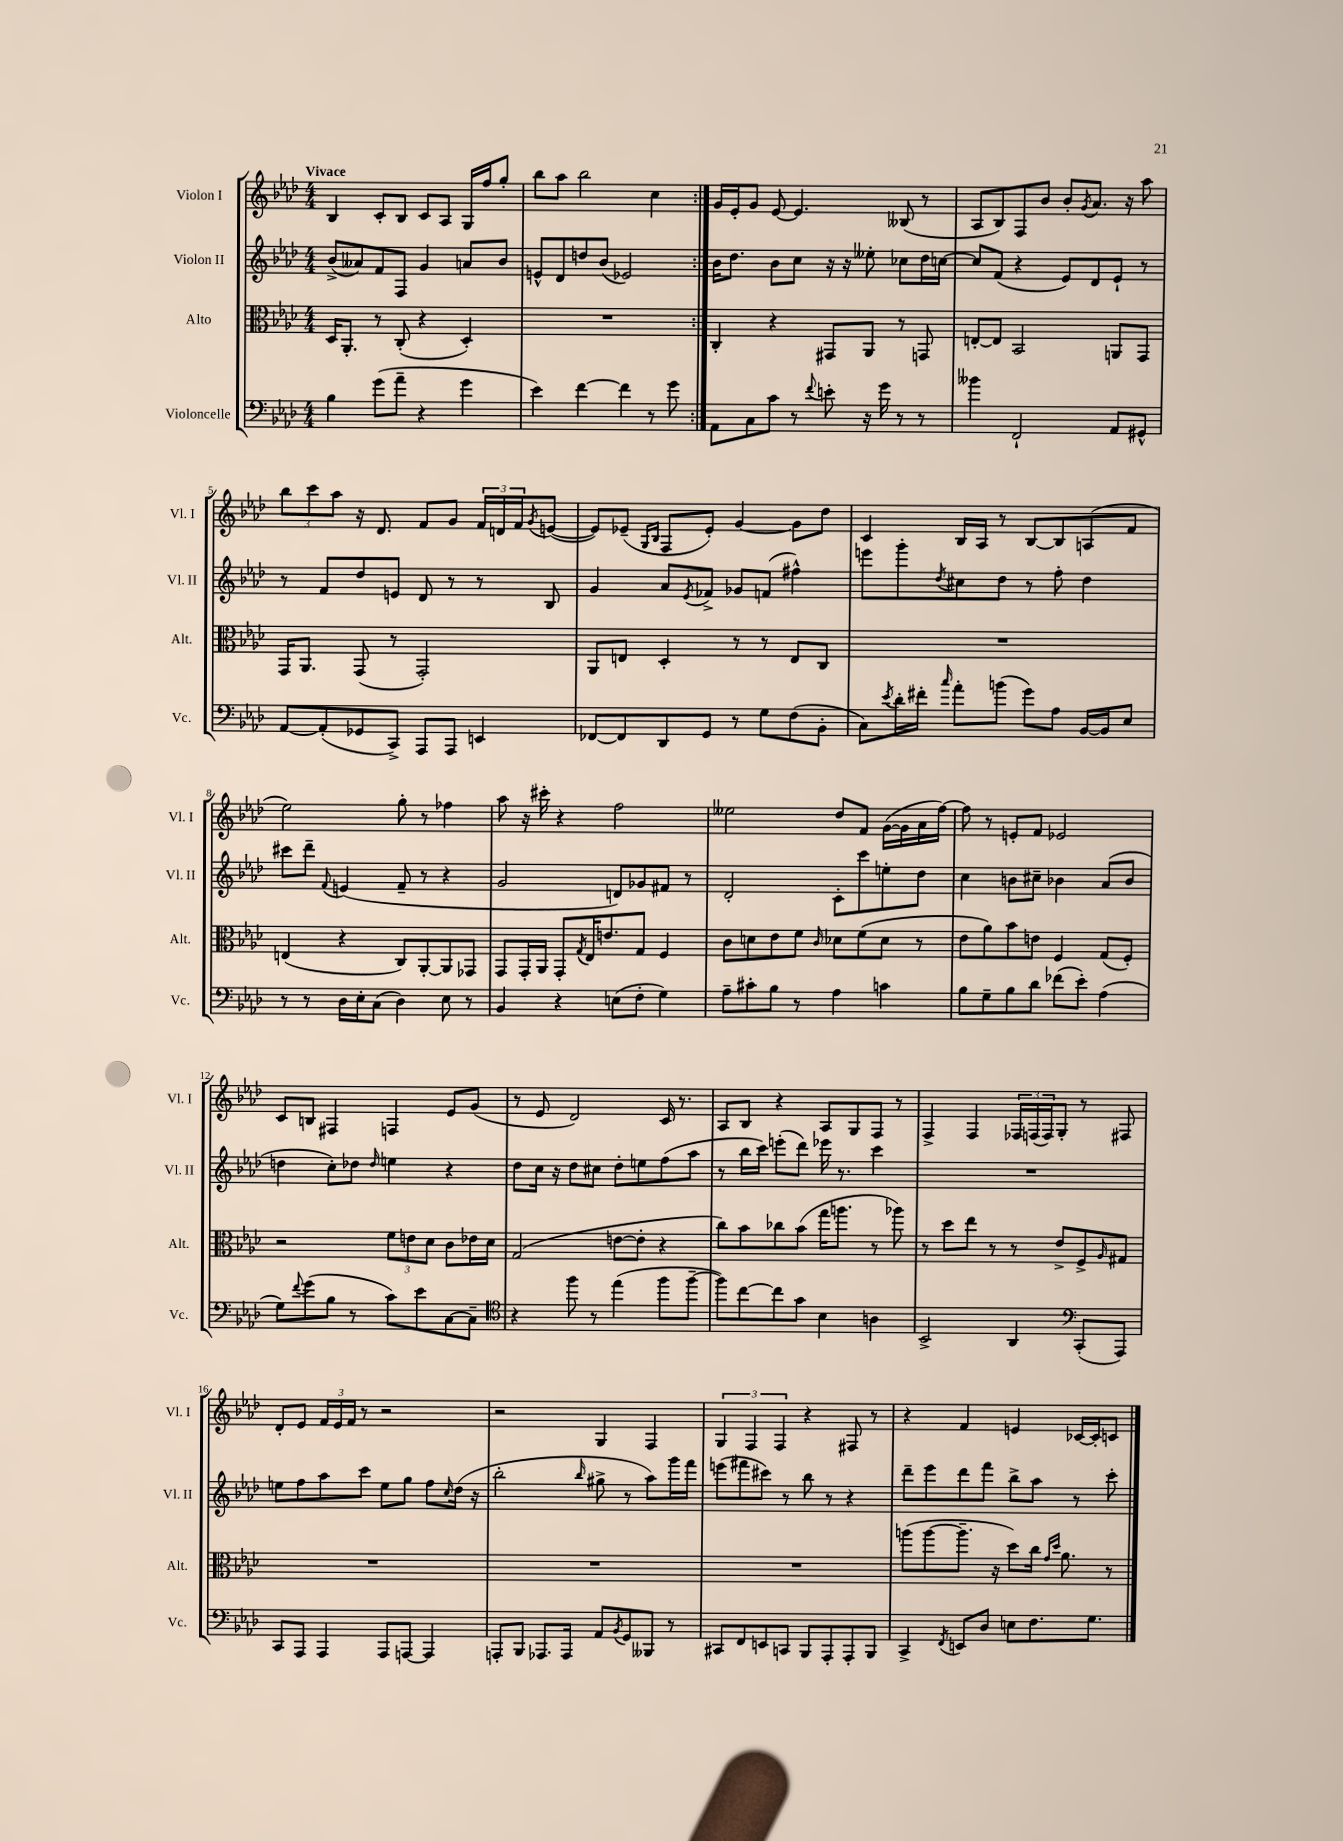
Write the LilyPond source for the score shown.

<<
\new StaffGroup <<
\new Staff = "s0" \with { instrumentName = "Violon I" shortInstrumentName = "Vl. I" } {
    \clef treble \key aes \major \numericTimeSignature \time 4/4 \tempo "Vivace"
    \repeat volta 2 { bes4 c'8-. bes8 c'8 aes8 g16 f''16 g''8-. |
    bes''8 aes''8 bes''2 c''4 | }
    g'16 ees'16-. g'8 ees'8~ ees'4. beses8( r8 |
    aes8 bes8) f8 bes'8 bes'8-. \acciaccatura { g'8 } aes'8. r16 aes''8 |
    \tuplet 3/2 { bes''8 c'''8 aes''8 } r16 des'8. f'8 g'8 \tuplet 3/2 { f'16 d'16 f'16 } \acciaccatura { g'8 } e'8~( |
    e'8) ees'8--( \grace { g16 bes16 } f8 ees'8-.) g'4~ g'8 des''8 |
    c'4 bes16 aes16 r8 bes8~ bes8 a8( f'8 |
    ees''2) g''8-. r8 fes''4 |
    aes''8 r16 cis'''16-. r4 f''2 |
    eeses''2 des''8 f'8 g'16~( g'16 aes'16 f''16~) |
    f''8 r8 e'8-. f'8 ees'2 |
    c'8 b8 fis4 f4 ees'8 g'8( |
    r8 ees'8 des'2) c'16 r8. |
    aes8 bes8 r4 aes8 g8 f8 r8 |
    f4-> f4 \tuplet 3/2 { fes16 f16( f16) } g8-. r8 fis8 |
    des'8-. ees'8 \tuplet 3/2 { f'16 ees'16 f'16 } r8 r2 |
    r2 g4 f4 |
    \tuplet 3/2 { g4 f4 f4 } r4 fis8 r8 |
    r4 f'4 e'4 ces'16~ ces'16-. c'8 \bar "|." |
}
\new Staff = "s1" \with { instrumentName = "Violon II" shortInstrumentName = "Vl. II" } {
    \clef treble \key aes \major \numericTimeSignature \time 4/4
    \repeat volta 2 { bes'8->( aeses'8) f'8 f8 g'4 a'8 bes'8 |
    e'8-^ des'8 d''8 bes'8( ees'2) | }
    bes'16 des''8. bes'8 c''8 r16 r16 eeses''8-. ces''8 des''16 c''16~ |
    c''8 f'8( r4 ees'8) des'8 ees'8-! r8 |
    r8 f'8 des''8 e'8 des'8 r8 r8 bes8 |
    g'4 aes'8 \acciaccatura { ees'8 } fes'8-> ges'8 f'8( fis''4-^) |
    e'''8 g'''8-. \acciaccatura { des''8 } cis''8 des''8 r8 f''8-. des''4 |
    cis'''8 des'''8-- \appoggiatura { f'8 } e'4( f'8-- r8 r4 |
    g'2 d'8) ges'8 fis'8 r8 |
    des'2-. c'8-. c'''8 e''8-. des''8 |
    c''4 b'8 cis''8-- bes'4 aes'8( bes'8 |
    d''4 c''8-.) des''8 \grace { des''16 } e''4 r4 |
    des''8 c''16 r16 des''8 cis''8 des''8-. e''8 f''8( aes''8 |
    r8 bes''16 c'''16) e'''8-.( des'''8) ees'''16 r8. c'''4 |
    R1 |
    e''8 f''8 aes''8 c'''8 e''8 g''8 f''8 \grace { c''16 } des''16( r16 |
    bes''2-. \grace { bes''16 } gis''8-> r8 aes''8) g'''16 f'''16 |
    e'''8( fis'''8 cis'''8) r8 bes''8 r8 r4 |
    des'''8-- ees'''8 des'''8 f'''8 bes''8-> aes''8 r8 c'''8-. \bar "|." |
}
\new Staff = "s2" \with { instrumentName = "Alto" shortInstrumentName = "Alt." } {
    \clef alto \key aes \major \numericTimeSignature \time 4/4
    \repeat volta 2 { des16 aes,8.-. r8 c8-.( r4 des4-.) |
    R1 | }
    c4-. r4 gis,8 aes,8 r8 g,8 |
    e8~-. e8 bes,2 a,8 g,8 |
    g,16 aes,8. g,8( r8 g,2-.) |
    aes,8 e8 des4-. r8 r8 e8 c8 |
    R1 |
    e4( r4 c8) aes,8~-. aes,8 ges,8 |
    g,8 g,16-. aes,16 g,8-. \acciaccatura { g8 } ees16 e'8. g8 f4 |
    c'8 d'8 ees'8 f'8 \grace { c'16 } des'8 f'8( des'8 r8 |
    ees'8 aes'8) bes'8 e'8 f4 g8( f8-.) |
    r2 \tuplet 3/2 { f'8 e'8 des'8 } c'8 ees'16 des'16 |
    g2( e'8~ e'8-. r4 |
    c''8) bes'8 ces''8 bes'8( g''16 a''8. r8 aes''8) |
    r8 des''8 ees''8 r8 r8 ees'8-> f8-> \grace { aes16 } gis8 |
    R1 |
    R1 |
    R1 |
    a''8( a''8~ a''8.-- r16 des''8) c''16 \grace { g'16 des''16 } aes'8. r8 \bar "|." |
}
\new Staff = "s3" \with { instrumentName = "Violoncelle" shortInstrumentName = "Vc." } {
    \clef bass \key aes \major \numericTimeSignature \time 4/4
    \repeat volta 2 { bes4 g'8( aes'8-- r4 g'4 |
    ees'4) f'4~ f'4 r8 g'8 | }
    aes,8 c8 c'8 r8 \appoggiatura { f'8 } e'8-. r16 g'16 r8 r8 |
    beses'4 f,2-! aes,8 gis,8-^ |
    aes,8~ aes,8-.( ges,8 c,8->) aes,,8 aes,,8 e,4 |
    fes,8~ fes,8 des,8 g,8 r8 g8 f8( bes,8-. |
    c8) \acciaccatura { ees'8 } des'16-. fis'16-. \grace { c''16 } aes'8-. b'8( g'8) aes8 bes,16~ bes,16 ees8 |
    r8 r8 des16 ees16-. c8( des4) ees8 r8 |
    bes,4 r4 e8( f8-. g4) |
    aes8-- cis'8-. bes8 r8 aes4 c'4 |
    bes8 g8-- bes8 des'8 fes'8( ees'8-.) aes4( |
    g8) \appoggiatura { f'8 } g'8( bes8 r8 c'8) ees'8 c8~ c8-- |
    \clef tenor r4 f''8 r8 ees''4( f''8 f''8~-- |
    f''8) c''8~ c''8 g'8 bes4 a4 |
    bes,2-> aes,4 \clef bass c,8-.( aes,,8) |
    c,8 aes,,8 aes,,4 aes,,8 a,,8~ a,,4 |
    a,,8-. bes,,8 aes,,8. aes,,16 aes,8 \acciaccatura { bes,8 } g,8 beses,,8 r8 |
    cis,8 f,8 e,8 c,8 bes,,8 aes,,8-. aes,,8-. bes,,8 |
    c,4-> \acciaccatura { f,8 } e,8 des8 e8 f8. g8. \bar "|." |
}
>>
>>
